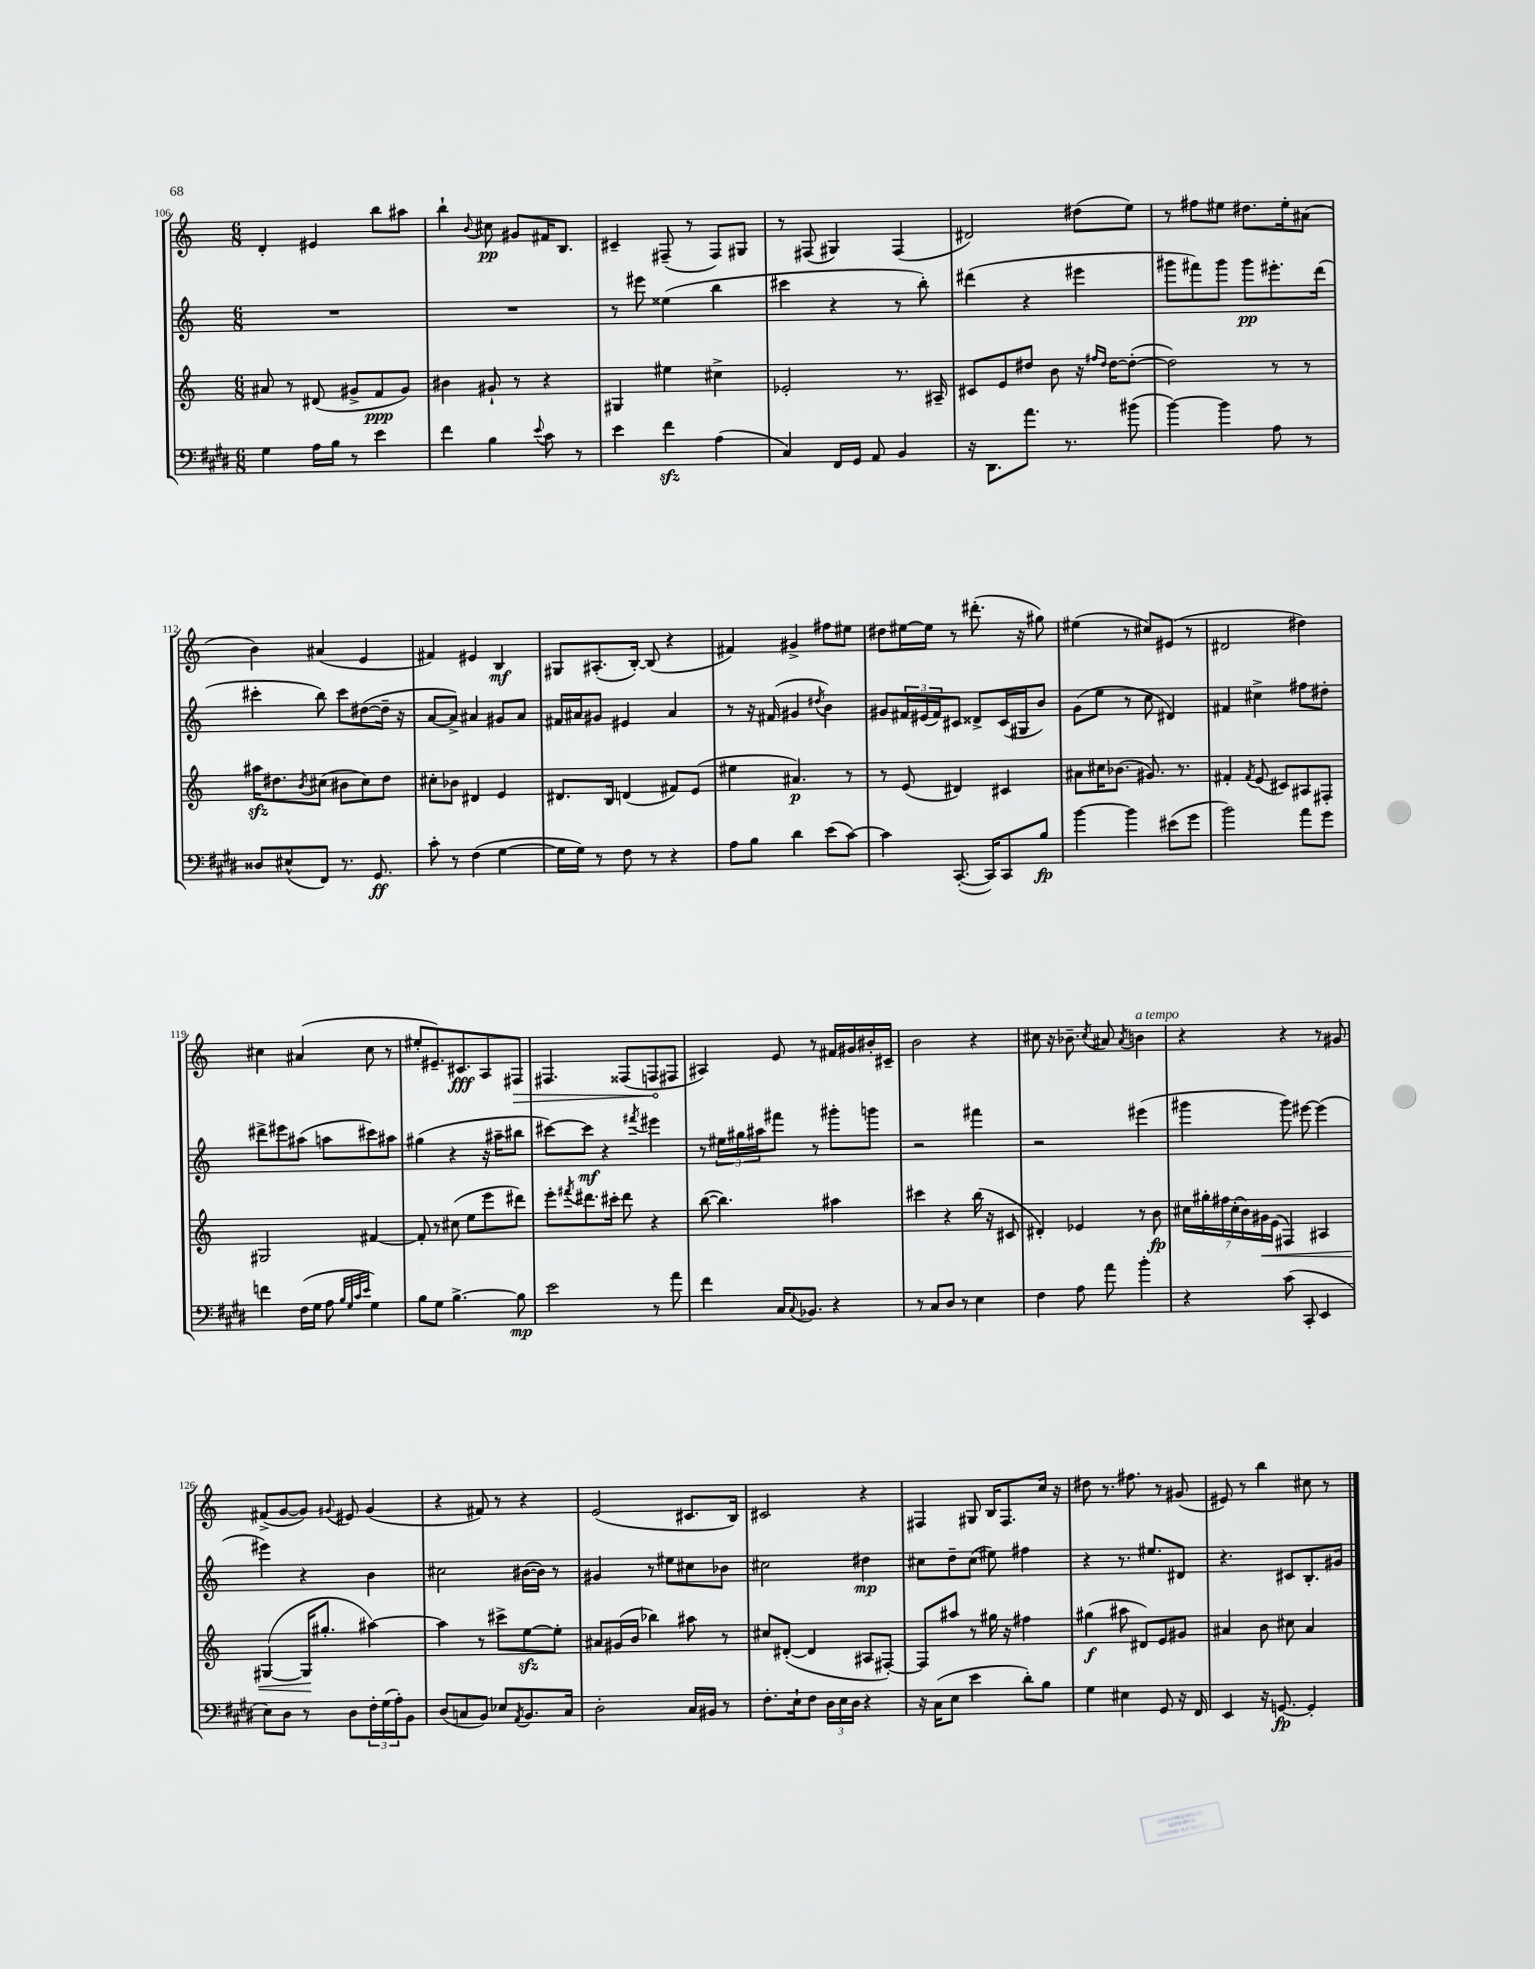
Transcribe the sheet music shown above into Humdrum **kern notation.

**kern	**dynam	**kern	**dynam	**kern	**dynam	**kern	**dynam
*part4	*part4	*part3	*part3	*part2	*part2	*part1	*part1
*staff4	*staff4	*staff3	*staff3	*staff2	*staff2	*staff1	*staff1
*clefF4	*	*clefG2	*	*clefG2	*	*clefG2	*
*k[f#c#g#d#]	*	*k[]	*	*k[]	*	*k[]	*
*M6/8	*	*M6/8	*	*M6/8	*	*M6/8	*
=106	=106	=106	=106	=106	=106	=106	=106
4G#\	.	8a#X/	.	2.r	.	4d'/	.
.	.	8r	.	.	.	.	.
16A\LL	.	(8d#X/	.	.	.	4e#X/	.
16B\JJ	.	.	.	.	.	.	.
8r	.	8g#X^/L	.	.	.	.	.
4e\	.	8f/	ppp	.	.	8bb\L	.
.	.	8g#/J)	.	.	.	8aa#X\J	.
=107	=107	=107	=107	=107	=107	=107	=107
4f#\	.	4b#X\	.	2.r	.	4bb`\	.
.	.	.	.	.	.	8qqb/	.
4B\	.	8g#X`/	.	.	.	8cc#X\	pp
.	.	8r	.	.	.	8g#X/L	.
8qqe/	.	.	.	.	.	.	.
8c#\	.	4r	.	.	.	16f#X/K	.
.	.	.	.	.	.	8.B/J	.
8r	.	.	.	.	.	.	.
=108	=108	=108	=108	=108	=108	=108	=108
4e\	.	4G#X/	.	8r	.	4c#X~/	.
.	.	.	.	8eee#X\	.	.	.
4f#zz\	.	4ee#X\	.	(4ee##X\	.	(8F#X~/	.
.	.	.	.	.	.	8r	.
(4A\	.	4cc#X^\	.	4bb\	.	8F#/L)	.
.	.	.	.	.	.	8G#X/J	.
=109	=109	=109	=109	=109	=109	=109	=109
4C#/)	.	2e-X'/	.	4ccc#X\	.	8r	.
.	.	.	.	.	.	(8F#X/	.
16FF#/LL	.	.	.	4r	.	4G#X/)	.
16GG#/JJ	.	.	.	.	.	.	.
8AA/	.	.	.	.	.	.	.
4BB/	.	8.r	.	8r	.	(4F#/	.
.	.	.	.	8bb'\)	.	.	.
.	.	16A#X~/	.	.	.	.	.
=110	=110	=110	=110	=110	=110	=110	=110
16r	.	8c#X/L	.	(4ddd#X\	.	2d#X/)	.
8.DD#\L	.	.	.	.	.	.	.
.	.	8e/	.	.	.	.	.
8.a\J	.	8dd#X/J	.	4r	.	.	.
.	.	8b\	.	.	.	.	.
8.r	.	.	.	.	.	.	.
.	.	16r	.	4eee#X\	.	(8dd#X\L	.
.	.	16qqff#X/LL	.	.	.	.	.
.	.	16qqdd#/JJ	.	.	.	.	.
.	.	[16dd#\KL	.	.	.	.	.
(8b#X\	.	(8dd#'\J_	.	.	.	8ee\J)	.
=111	=111	=111	=111	=111	=111	=111	=111
[4b\)	.	2dd#\])	.	8ggg#X\L	.	8r	.
.	.	.	.	8fff#X\)	.	8ff#X\L	.
4b\]	.	.	.	8ggg#\J	.	8ee#X\J	.
.	.	.	.	8ggg#\L	pp	8.dd#X\L	.
8A\	.	8r	.	8.eee#X'\	.	.	.
.	.	.	.	.	.	16ee#'\k	.
8r	.	8r	.	.	.	(8a#X\J	.
.	.	.	.	(16ddd\Jk	.	.	.
!!LO:LB:g=z
=112	=112	=112	=112	=112	=112	=112	=112
8D##X/L	.	16aa#Xzz\KL	.	4ccc#X'\	.	4b\)	.
.	.	8.dd#X\	.	.	.	.	.
(8E#X^^/	.	.	.	.	.	.	.
.	.	8qb/	.	.	.	.	.
8FF#/J)	.	(8cc#X\J	.	8bb\)	.	(4a#X/	.
8.r	.	8b#X\L	.	8ccc#\L	.	.	.
.	.	8cc#\)	.	([8dd#X\	.	4e/	.
8.GG#/	ff	.	.	.	.	.	.
.	.	8dd#\J	.	16dd#~\Jk]	.	.	.
.	.	.	.	16r	.	.	.
=113	=113	=113	=113	=113	=113	=113	=113
8c#'\	.	8cc#X'\L	.	[8a/L	.	4f#X/)	.
8r	.	8b-X\J	.	8a^/J])	.	.	.
(4F#\	.	4d#X/	.	4a#X/	.	4e#X/	.
[4G#\	.	4e/	.	8g#X/L	.	4B/	mf
.	.	.	.	8a#/J	.	.	.
=114	=114	=114	=114	=114	=114	=114	=114
16G#\LL]	.	8.d#X/L	.	16f#X/LL	.	8G#X/L	.
16G#\JJ)	.	.	.	16a#X/J	.	.	.
8r	.	.	.	8g#X/J	.	(8.A#X'/	.
.	.	16B/Jk	.	.	.	.	.
8F#\	.	(4dn/	.	4e#X/	.	.	.
.	.	.	.	.	.	[16B'/Jk)	.
8r	.	.	.	.	.	(8B/]	.
4r	.	8f#X/L)	.	4a#/	.	4r	.
.	.	(8e/J	.	.	.	.	.
=115	=115	=115	=115	=115	=115	=115	=115
8A\L	.	4ee#X\	.	8r	.	4f#X/)	.
8B\J	.	.	.	16r	.	.	.
.	.	.	.	(16f#X/	.	.	.
4d#\	.	4.a#X/)	p	4g#X/	.	4g#X^/	.
.	.	.	.	8qdd#X/	.	.	.
(8e\L	.	.	.	4b\)	.	8ff#X\L	.
[8c#\J)	.	8r	.	.	.	8ee#X\J	.
=116	=116	=116	=116	=116	=116	=116	=116
4c#\]	.	8r	.	8g#X/L	.	8dd#X\L	.
.	.	(8e/	.	24f#X/L	.	[16ee#X\L	.
.	.	.	.	(24e#X/	.	.	.
.	.	.	.	.	.	16ee#\JJ]	.
.	.	.	.	24f#/J)	.	.	.
([8.CC#'/	.	4d#X/)	.	8c#X/J	.	8r	.
.	.	.	.	8d##X^/L	.	(8.ddd#X'\	.
16CC#/KL])	.	.	.	.	.	.	.
8CC#/	.	4c#X/	.	(16c#/L	.	.	.
.	.	.	.	16G#X/J	.	16r	.
8B/J	fp	.	.	8b/J)	.	8gg#X\)	.
=117	=117	=117	=117	=117	=117	=117	=117
[4b\	.	8a#X\L	.	(8g\L	.	(4ee#X\	.
.	.	16cc#X\K	.	8ee\J	.	.	.
.	.	(8.b-X\J	.	.	.	.	.
4b\]	.	.	.	8r	.	8r	.
.	.	8.g#X/)	.	8cc\	.	8cc#X/L)	.
(8e#X\L	.	.	.	4d#X/)	.	(8e#X/J	.
.	.	8.r	.	.	.	.	.
8g#\J	.	.	.	.	.	8r	.
=118	=118	=118	=118	=118	=118	=118	=118
2b\)	.	4f#X'/	.	4f#X/	.	2d#X/	.
.	.	8qf#/	.	.	.	.	.
.	.	(8e/	.	4cc#X^\	.	.	.
.	.	8c#X/L)	.	.	.	.	.
8a\L	.	8A#X/	.	8ff#X\L	.	4dd#X\)	.
8g#\J	.	8F#X'/J	.	8dd#X'\J	.	.	.
!!LO:LB:g=z
=119	=119	=119	=119	=119	=119	=119	=119
4fn\	.	2G#X/	.	8ddd#X^\L	.	4cc#X\	.
.	.	.	.	8eee#X\	.	.	.
(16F#\LL	.	.	.	(8aa#X\J	.	(4a#X/	.
16G#\JJ	.	.	.	.	.	.	.
8A\	.	.	.	8aan\L	.	.	.
32qqB/LLL	.	.	.	.	.	.	.
32qqG#/	.	.	.	.	.	.	.
32qqc#/	.	.	.	.	.	.	.
32qqe/JJJ	.	.	.	.	.	.	.
4G#\)	.	[4f#X/	.	8ccc#X\)	.	8cc#\	.
.	.	.	.	8aa#X\J	.	8r	.
=120	=120	=120	=120	=120	=120	=120	=120
8B\L	.	8f#'/]	.	(4gg#X\	.	8ee#X'/L	.
8G#\J	.	8r	.	.	.	8.e#X~/)	.
[4.B^\	.	(8cc#X\	.	4r	.	.	.
.	.	.	.	.	.	8.c#X/	fff
.	.	8ee\L	.	.	.	.	.
.	.	8eee\	.	16r	.	8A/	.
.	.	.	.	16aa#X~\KL	.	.	.
!	!	!	!	!	!	!	!LO:HP:b
8B\]	mp	8ddd#X\J)	.	8bb#X\J	.	8F#X/J	>
=121	=121	=121	=121	=121	=121	=121	=121
2e\	.	8eee'\L	.	[8ccc#X\L)	.	4.F#X/	.
.	.	8qfff#X/	.	.	.	.	.
.	.	8.ddd#X\	.	8ccc#\J]	mf	.	.
.	.	.	.	4r	.	.	.
.	.	16ccc#X'\Jk	.	.	.	.	.
.	.	8ddd#\	.	.	.	(8F##X/L	.
.	.	.	.	8qfff#X/	.	.	.
8r	.	4r	.	4eee#X\	.	8Fn/	.
8a\	.	.	.	.	.	8F#X/J	]
=122	=122	=122	=122	=122	=122	=122	=122
4f#\	.	([8bb\	.	8r	.	4A#X/)	.
.	.	4.bb\])	.	24ee#X\LL	.	.	.
.	.	.	.	24gg#X\	.	.	.
.	.	.	.	24aa#X\J	.	.	.
16C#/KL	.	.	.	8fff#X\J	.	8e/	.
8qqC#/	.	.	.	.	.	.	.
8.BB-X/J	.	.	.	.	.	.	.
.	.	.	.	8r	.	8r	.
4r	.	4aa#X\	.	8ggg#X'\L	.	16f#X/LL	.
.	.	.	.	.	.	16g#X/	.
.	.	.	.	8gggn\J	.	16b#X'/	.
.	.	.	.	.	.	16c#X~/JJ	.
=123	=123	=123	=123	=123	=123	=123	=123
8r	.	4ccc#X\	.	2r	.	2b\	.
8C#/L	.	.	.	.	.	.	.
8D#/J	.	4r	.	.	.	.	.
8r	.	.	.	.	.	.	.
4E\	.	(16bb\	.	4fff#X\	.	4r	.
.	.	16r	.	.	.	.	.
.	.	8c#X/	.	.	.	.	.
=124	=124	=124	=124	=124	=124	=124	=124
4F#\	.	4d#X'/)	.	2r	.	8cc#X\	.
.	.	.	.	.	.	16r	.
.	.	.	.	.	.	8.b-X~\	.
8A\	.	4e-X/	.	.	.	.	.
.	.	.	.	.	.	8qcc#/	.
8a\	.	.	.	.	.	8a#X/	.
.	.	.	.	.	.	8qa#/	.
!	!	!	!	!	!	!LO:TX:a:i:t=a tempo	!
4b'\	.	8r	.	(4eee#X\	.	4bn\	.
.	.	8b\	fp	.	.	.	.
=125	=125	=125	=125	=125	=125	=125	=125
4r	.	28cc#X\LL	.	4ggg#X\	.	4r	.
.	.	28gg#X'\	.	.	.	.	.
.	.	28ff#X\	.	.	.	.	.
.	.	(28cc#'\	.	.	.	.	.
.	.	28b\)	.	.	.	.	.
!	!	!	!LO:HP:b	!	!	!	!
.	.	28g#X\	<	.	.	.	.
.	.	(28e\JJ	.	.	.	.	.
(8c#\	.	4F#X/)	.	8ggg#\)	.	4r	.
8CC#'/	.	.	.	[8eee#X\	.	.	.
4EE/	.	4A#X/	.	(4eee#\]	.	8r	.
.	.	.	.	.	.	8g#X/	.
!!LO:LB:g=z
=126	=126	=126	=126	=126	=126	=126	=126
8E\L)	.	([4G#X/	.	4eee#X\)	.	(8f#X^/L	.
8D#\J	.	.	.	.	.	[8g/	.
8r	.	16G#/KL]	.	4r	.	8g/J])	.
.	.	8.gg#X'/J	[	.	.	.	.
.	.	.	.	.	.	8qqg#X/	.
8D#\L	.	.	.	.	.	8e#X/	.
24F#'\L	.	[4aa#X\)	.	4b\	.	(4g#/	.
(24G#\	.	.	.	.	.	.	.
24A'\J)	.	.	.	.	.	.	.
8BB\J	.	.	.	.	.	.	.
=127	=127	=127	=127	=127	=127	=127	=127
(8D#/L	.	4aa#\]	.	2cc#X\	.	4r	.
8Cn/	.	.	.	.	.	.	.
8BB/J)	.	8r	.	.	.	8f#X/)	.
8E-X/L	.	8ccc#X^\L	.	.	.	8r	.
8qAA/	.	.	.	.	.	.	.
8.BB/	.	[8eezz\	.	([16b#X\LL	.	4r	.
.	.	.	.	16b#\JJ])	.	.	.
.	.	8ee'\J]	.	8r	.	.	.
16C/Jk	.	.	.	.	.	.	.
=128	=128	=128	=128	=128	=128	=128	=128
2D#'\	.	8a#X/L	.	4g#X/	.	(2e/	.
.	.	(16g#X/L	.	.	.	.	.
.	.	16b/JJ	.	.	.	.	.
.	.	4bb-X\)	.	8r	.	.	.
.	.	.	.	8ee#X\L	.	.	.
16C#/LL	.	8aa#X\	.	8cc#X\	.	8.c#X/L	.
16BB#X/JJ	.	.	.	.	.	.	.
8r	.	8r	.	8b-X\J	.	.	.
.	.	.	.	.	.	16B/Jk)	.
=129	=129	=129	=129	=129	=129	=129	=129
8.F#'\L	.	8cc#X/L	.	2cc#X\	.	2c#X/	.
.	.	([8d#X'/J	.	.	.	.	.
16E`\k	.	.	.	.	.	.	.
8F#\J	.	4d#/]	.	.	.	.	.
24D#\LL	.	.	.	.	.	.	.
24E\	.	.	.	.	.	.	.
24D#\JJ	.	.	.	.	.	.	.
4r	.	8A#X/L	.	4dd#X\	mp	4r	.
.	.	[8F#X'/J)	.	.	.	.	.
=130	=130	=130	=130	=130	=130	=130	=130
16r	.	8F#/L]	.	8cc#X\L	.	4F#X/	.
(16C#\KL	.	.	.	.	.	.	.
8E\J	.	8aa#X/J	.	8dd~\	.	.	.
4e\	.	8r	.	(8cc#\J	.	8G#X/	.
.	.	16gg#X\	.	8ee#X\)	.	16B/KL	.
.	.	16r	.	.	.	8.F#/	.
8d#'\L)	.	4ff#X\	.	4ff#X\	.	.	.
8B\J	.	.	.	.	.	16cc/Jk	.
.	.	.	.	.	.	16r	.
=131	=131	=131	=131	=131	=131	=131	=131
4G#\	.	(4gg#X\	f	4r	.	8dd#X\	.
.	.	.	.	.	.	8.r	.
4E#X\	.	8aa#X\	.	8.r	.	.	.
.	.	.	.	.	.	8.ff#X\	.
.	.	8d#X/L)	.	.	.	.	.
.	.	.	.	8.ee#X/L	.	.	.
8GG#/	.	8e/	.	.	.	8r	.
16r	.	8g#X/J	.	8d#X/J	.	(8g#X/	.
16FF#/	.	.	.	.	.	.	.
=132	=132	=132	=132	=132	=132	=132	=132
4EE/	.	4a#X/	.	4.r	.	8e#X/)	.
.	.	.	.	.	.	8r	.
16r	.	8b\	.	.	.	4bb\	.
[8.GGn/	fp	.	.	.	.	.	.
.	.	8cc#X\	.	8c#X/L	.	.	.
4GG'/]	.	4a#/	.	8.B'/	.	8cc#X\	.
.	.	.	.	.	.	8r	.
.	.	.	.	16g#X/Jk	.	.	.
==	==	==	==	==	==	==	==
*-	*-	*-	*-	*-	*-	*-	*-
